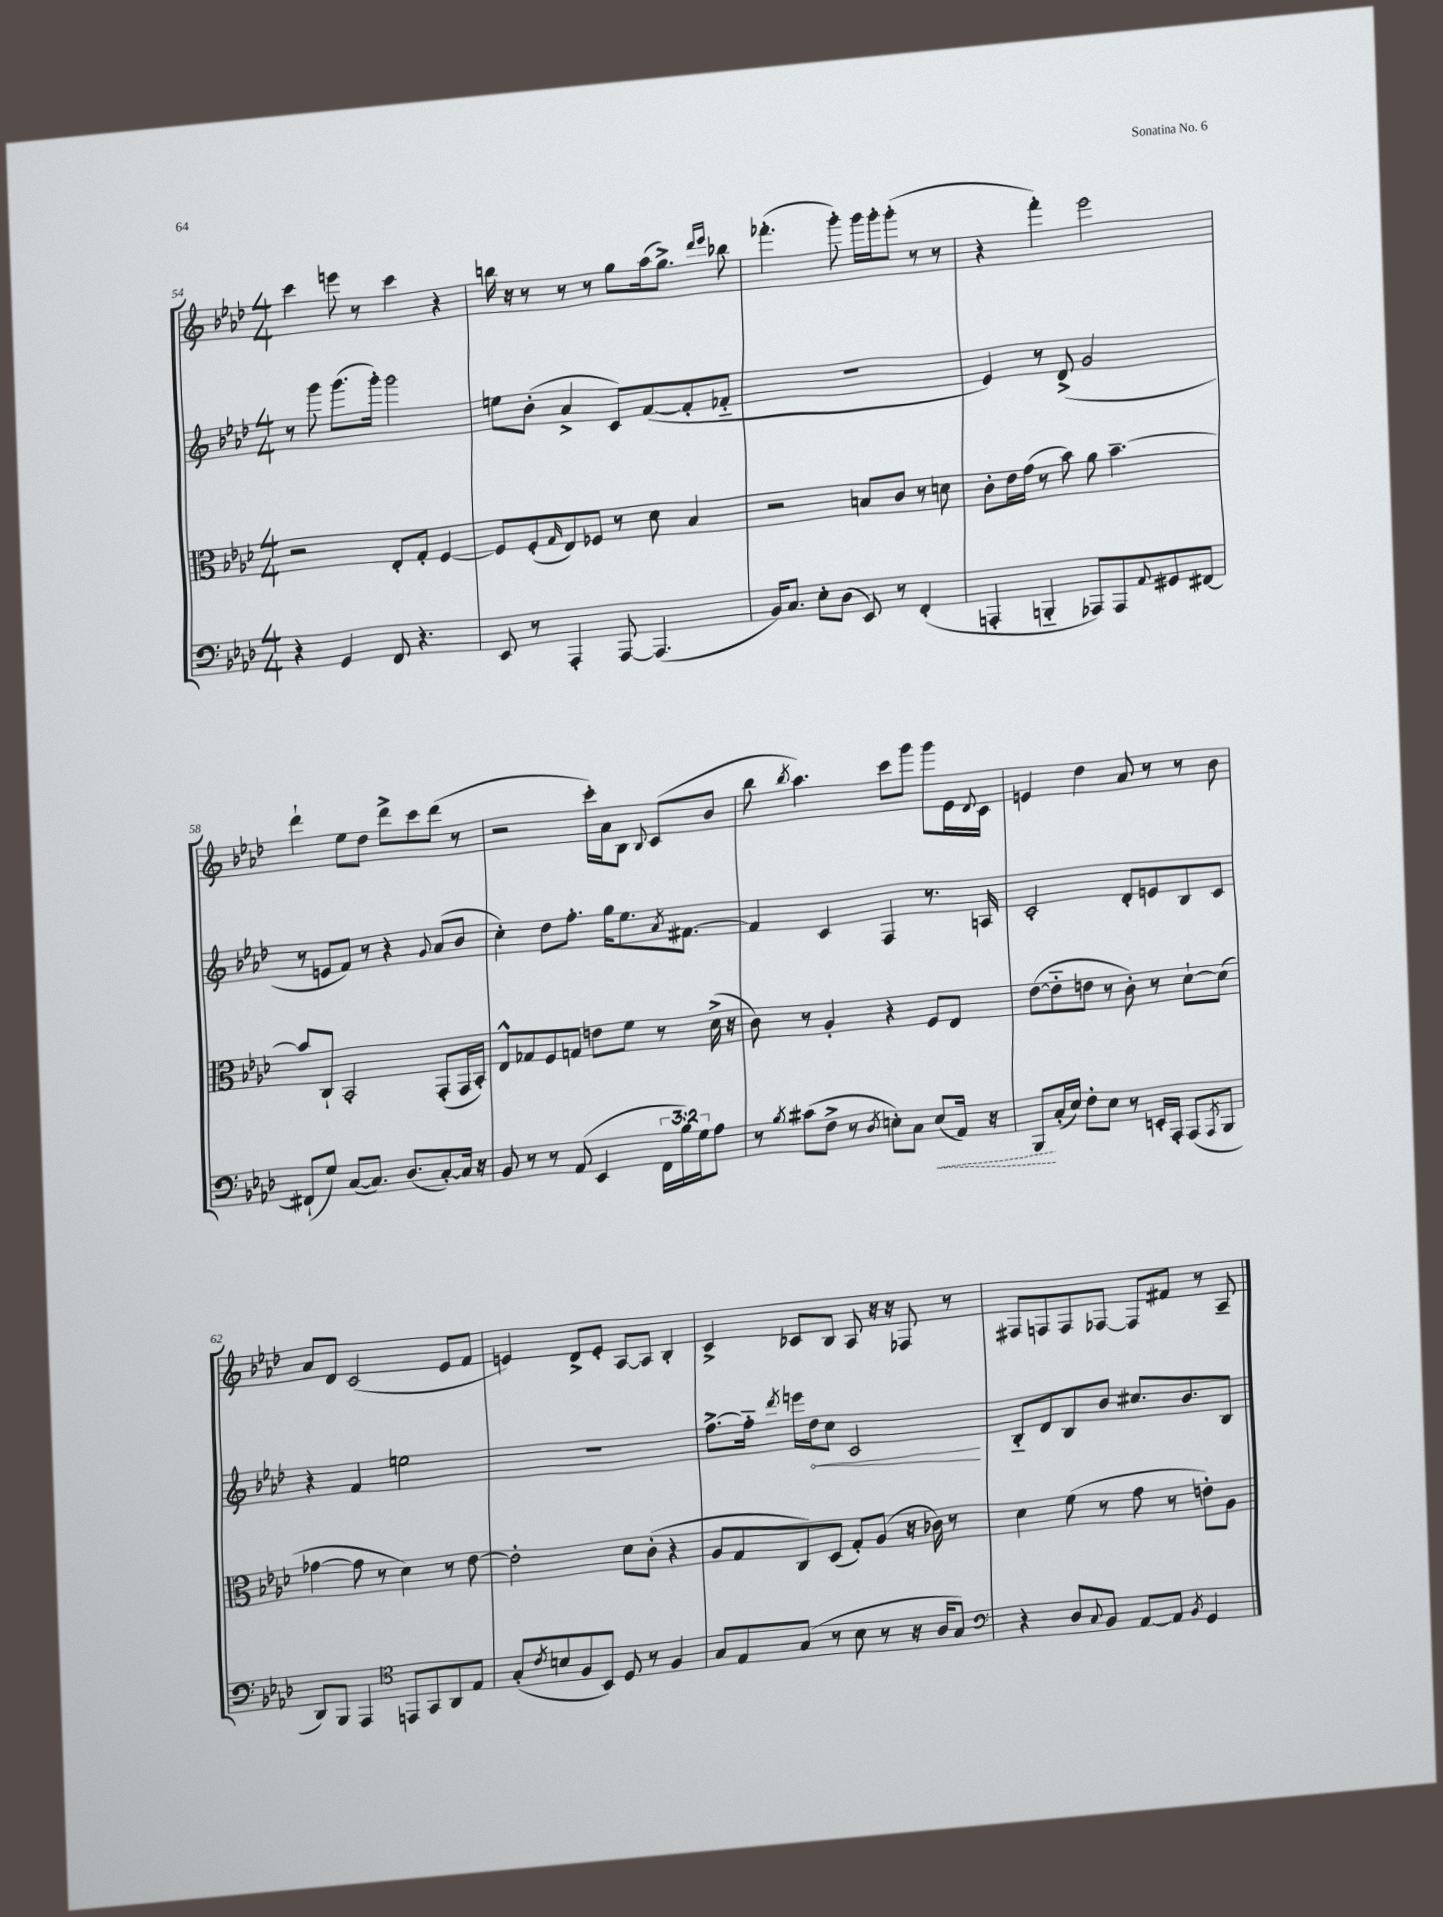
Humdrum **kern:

**kern	**dynam	**kern	**kern	**dynam	**kern
*part4	*part4	*part3	*part2	*part2	*part1
*staff4	*staff4	*staff3	*staff2	*staff2	*staff1
*clefF4	*	*clefC3	*clefG2	*	*clefG2
*k[b-e-a-d-]	*	*k[b-e-a-d-]	*k[b-e-a-d-]	*	*k[b-e-a-d-]
*M4/4	*	*M4/4	*M4/4	*	*M4/4
=54	=54	=54	=54	=54	=54
4r	.	2r	8r	.	4ccc\
.	.	.	8ggg\	.	.
4GG/	.	.	(8.ggg\L	.	8eeen\
.	.	.	.	.	8r
.	.	.	16ggg'\Jk)	.	.
8FF/	.	8E-'/L	2ggg\	.	4ccc\
4.r	.	8G'/J	.	.	.
.	.	[4F/	.	.	4r
=55	=55	=55	=55	=55	=55
8EE-/	.	8F/L]	8een\L	.	16bbn\
.	.	.	.	.	16r
8r	.	(8F'/	(8b-'\J	.	8r
.	.	16qqG/	.	.	.
4AAA-'/	.	8E-/)	4a-^/	.	8r
.	.	8F-X/J	.	.	8r
[8AAA-/	.	8r	8c/L)	.	8gg\L
(4.AAA-/]	.	8d-\	([8f/	.	(16aa-\k
.	.	.	.	.	8.gg^\J)
.	.	4B-/	8f'/]	.	.
.	.	.	.	.	16qqddd-/LL
.	.	.	.	.	16qqeee-/JJ
.	.	.	8f-X/J	.	8bb-X\
=56	=56	=56	=56	=56	=56
16BB-/KL)	.	2r	1r	.	(4.fff-X'\
8.C/J	.	.	.	.	.
8E-'\L	.	.	.	.	.
(8D-\J	.	.	.	.	8ggg'\)
8EE-/)	.	8Bn/L	.	.	16ggg\LL
.	.	.	.	.	16ggg'\J
8r	.	8c/J	.	.	(8ggg'\J
(4FF'/	.	8r	.	.	8r
.	.	8dn\	.	.	8r
=57	=57	=57	=57	=57	=57
4AAAn'/	.	8c'\L	4e-/)	.	4r
.	.	16e-\L	.	.	.
.	.	(16g\JJ	.	.	.
4BBBn/	.	8r	8r	.	4fff'\)
.	.	8b-\)	(8d-^/	.	.
8AAA-X/L)	.	8a-\	2g/	.	2eee-\
8AAA-/	.	[4.b-~\	.	.	.
8qqAA-/	.	.	.	.	.
8GG#X/	.	.	.	.	.
[8FF#X/J	.	.	.	.	.
!!LO:LB:g=z
=58	=58	=58	=58	=58	=58
(8FF#X`/L]	.	8b-/L]	8r	.	4ddd-`\
8G/J)	.	8C`/J	8en/L	.	.
([8C/L	.	2BB-'/	8f/J)	.	8ee-\L
8.C/J])	.	.	8r	.	8dd-\J
.	.	.	4r	.	8ddd-^\L
(8.D-/L	.	.	.	.	.
.	.	.	.	.	8ccc\
.	.	.	8qqg/	.	.
[8C'/)	.	(8GG'/L	(8a-/L	.	(8ddd-\J
16C/Jk]	.	16GG/L	8b-/J	.	8r
16r	.	16BB-'/JJ)	.	.	.
=59	=59	=59	=59	=59	=59
8BB-/	.	8E-^^/L	4cc'\)	.	2r
8r	.	8G-X/	.	.	.
8r	.	8F/	8dd-\L	.	.
(8AA-/	.	8Gn/J	8.ff'\J	.	.
4EE-/	.	8en\L	.	.	16ccc'\LL)
.	.	.	16gg\KL	.	16a-\J
.	.	8f\J	8.ee-\	.	8B-\J
.	.	.	.	.	8qqB-/
24FF\LL	.	8r	.	.	(8c/L
24B-\)	.	.	.	.	.
.	.	.	8qa-/	.	.
.	.	.	[8.f#X\J	.	.
24G\J	.	.	.	.	.
8A-\J	.	(16d-^\	.	.	8b-/J
.	.	16r	.	.	.
=60	=60	=60	=60	=60	=60
8r	.	8c\)	4f#/]	.	8bb-\
8qB-/	.	.	.	.	8qbb-/
(8c#X\L	.	8r	.	.	4.aa-\)
8F^\J	.	4A-'/	4c/	.	.
8r	.	.	.	.	.
8qD-/	.	.	.	.	.
8En'\L)	.	4r	4F/	.	8ccc\L
8C\J	.	.	.	.	8ggg\J
!	!LO:HP:b	!	!	!	!
(8E/L	<	8F/L	8.r	.	8ggg\L
16AA-/Jk)	.	8E-/J	.	.	16e-\L
.	.	.	.	.	8qqd-/
16r	.	.	16An/	.	16c\JJ
=61	=61	=61	=61	=61	=61
8BBB-/L	.	([8e-\L	2c'/	.	4en/
(16C'/L	[	8e-\]	.	.	.
16E-/JJ)	.	.	.	.	.
8F'\L	.	8en\J	.	.	4dd-\
8E-\J	.	8r	.	.	.
8r	.	8c'\)	8d-'/L	.	8a-/
16EEn'/LL	.	8r	8en/	.	8r
16AAA-'/JJ	.	.	.	.	.
(8AAA-/L	.	[8d-`\L	8B-/	.	8r
8qAAA-/	.	.	.	.	.
8BBB-/J	.	(8d-\J]	8c/J	.	8b-\
!!LO:LB:g=z
=62	=62	=62	=62	=62	=62
8DD-/L)	.	[4g-X\	4r	.	8a-/L
8BBB-/J	.	.	.	.	8d-/J
4AAA-/	.	8g-\]	4f/	.	(2c/
.	.	8r	.	.	.
*clefC4	*	*	*	*	*
8EEn/L	.	4d-\)	2een\	.	.
8GG/	.	.	.	.	.
8AA-/	.	8r	.	.	8e-/L
8E-/J	.	[8e-\	.	.	8f/J
=63	=63	=63	=63	=63	=63
(8G'/L	.	2e-'\]	1r	.	4en/)
8qc/	.	.	.	.	.
8Bn/	.	.	.	.	.
8F/	.	.	.	.	8d-^/L
8BB-/J)	.	.	.	.	8e'/J
8D-/	.	8d-\L	.	.	[8A-/L
8r	.	(8c'\J	.	.	8A-/J]
4F/	.	4r	.	.	4B-'/
=64	=64	=64	=64	=64	=64
8G/L	.	8A-/L	[8.ff^\L	.	4c^/
8E-/	.	8G/	.	.	.
.	.	.	16ff\Jk]	.	.
.	.	.	8qddd-/	.	.
(8G/J	.	8C/)	16eeen\LL	.	8c-X/L
!	!	!	!	!LO:HP:b	!
.	.	.	16dd-\J	<	.
8r	.	(8D-/J	8cc\J	.	8B-/J
8B-\	.	8G'/L)	2c/	.	8A-/
8r	.	(8A-/J	.	.	16r
.	.	.	.	.	16r
16r	.	16r	.	.	8F-X/
16A-/KL	.	16c-X\)	.	.	.
8G/J)	.	8r	.	.	8r
.	.	.	.	[	.
=65	=65	=65	=65	=65	=65
*clefF4	*	*	*	*	*
4r	.	4d-\	8B-/L	.	8F#X/L
.	.	.	8d-/	.	8Fn/
8D-/L	.	(8f\	8B-/	.	8F/
8qqC/	.	.	.	.	.
8BB-/J	.	8r	8b-/J	.	[8F-X/J
[8AA-/L	.	8g\	8.cc#X/L	.	8F-/L]
8AA-/J]	.	8r	.	.	8f#X/J
.	.	.	8.b-/	.	.
8qBB-/	.	.	.	.	.
4GG/	.	8en'\L)	.	.	8r
.	.	8A-\J	8B-/J	.	8A-~/
==	==	==	==	==	==
*-	*-	*-	*-	*-	*-
